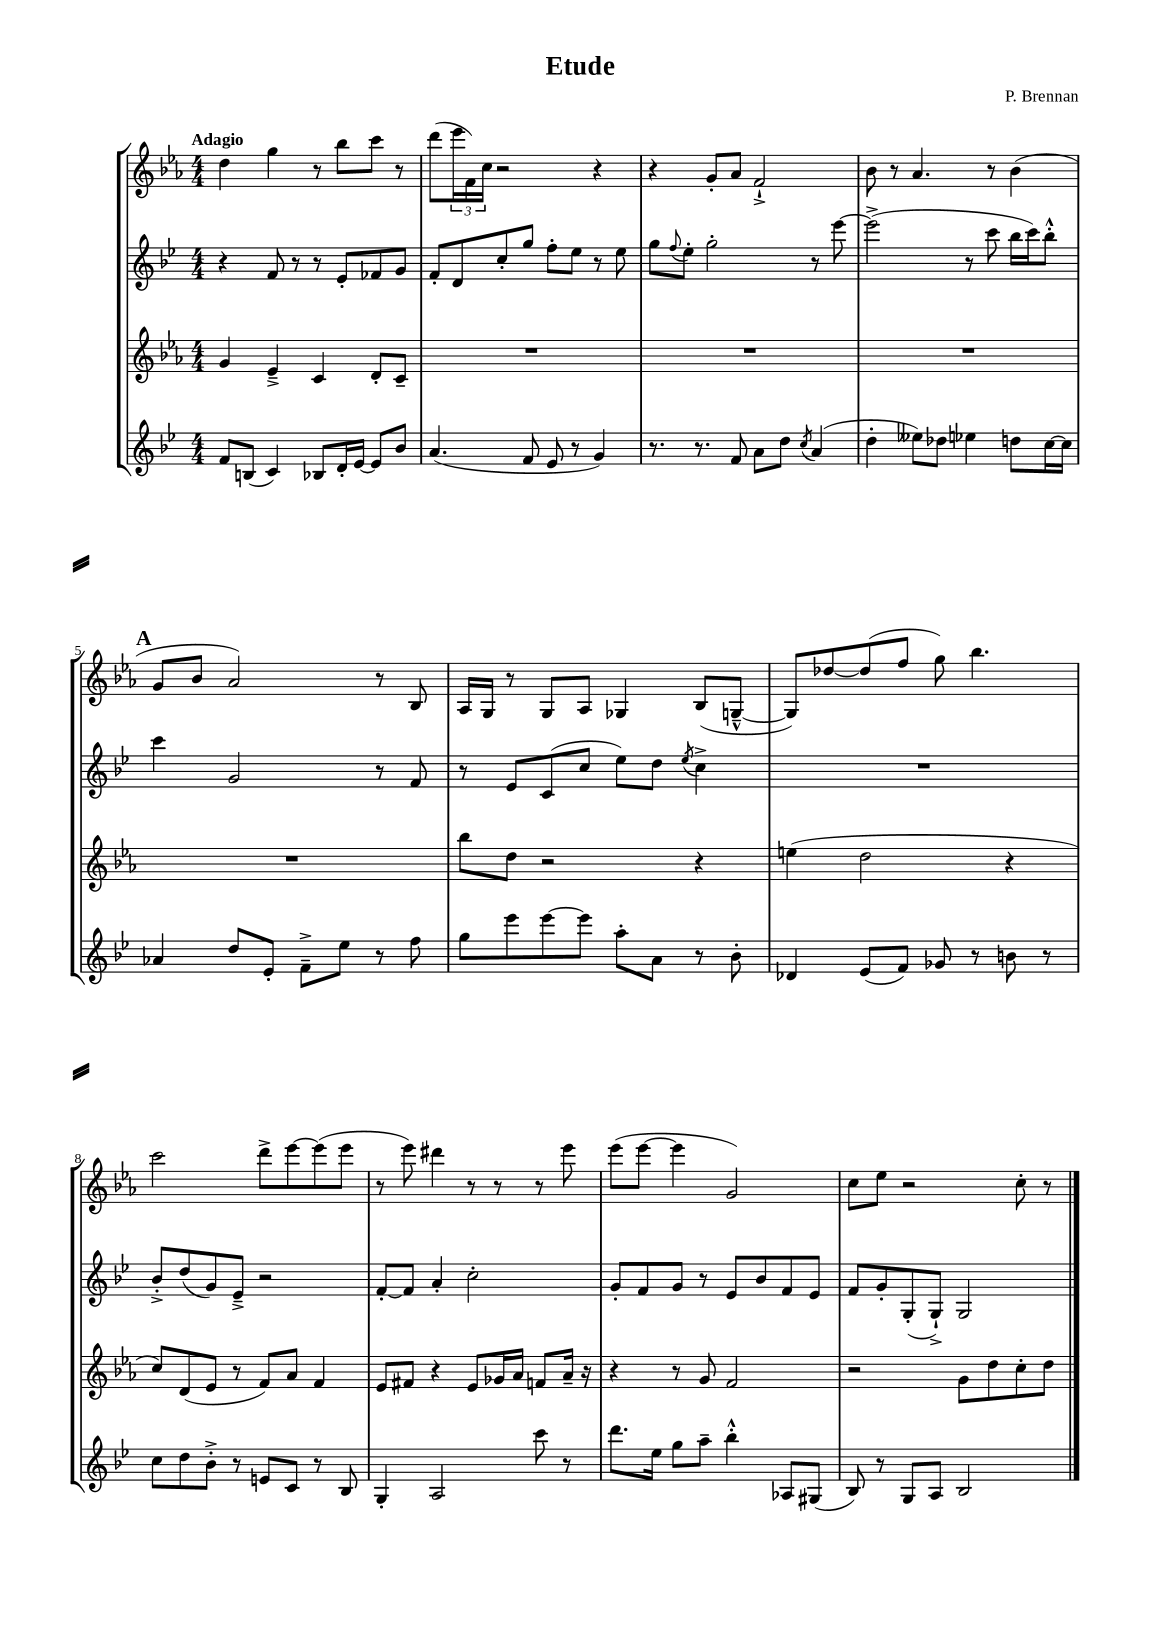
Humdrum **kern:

**kern	**kern	**kern	**kern
*staff4	*staff3	*staff2	*staff1
*clefG2	*clefG2	*clefG2	*clefG2
*k[b-e-]	*k[b-e-a-]	*k[b-e-]	*k[b-e-a-]
*M4/4	*M4/4	*M4/4	*M4/4
8f	4g	4r	4dd
(8B	.	.	.
4c)	4e-~^	8f	4gg
.	.	8r	.
8B-	4c	8r	8r
16d'	.	8e-'	8bb-
[16e-	.	.	.
8e-]	8d'	8f-	8ccc
8b-	8c~	8g	8r
=	=	=	=
(4.a	1r	8f'	(8ddd
.	.	8d	24eee-
.	.	.	24f)
.	.	.	24cc
.	.	8cc'	2r
8f	.	8gg	.
8e-	.	8ff'	.
8r	.	8ee-	.
4g)	.	8r	4r
.	.	8ee-	.
=	=	=	=
8.r	1r	8gg	4r
.	.	8qqff	.
.	.	8ee-'	.
8.r	.	.	.
.	.	2gg'	8g'
8f	.	.	8a-
8a	.	.	2f`^
8dd	.	.	.
8qcc	.	.	.
(4a	.	8r	.
.	.	[8eee-	.
=	=	=	=
4dd'	1r	(2eee-^]	8b-
.	.	.	8r
8ee--)	.	.	4.a-
8dd-	.	.	.
4ee-	.	8r	.
.	.	8ccc	8r
8dd	.	16bb-	(4b-
.	.	16ccc)	.
[16cc	.	8bb-'^^	.
16cc]	.	.	.
=	=	=	=
4a-	1r	4ccc	8g
.	.	.	8b-
8dd	.	2g	2a-)
8e-'	.	.	.
8f~^	.	.	.
8ee-	.	.	.
8r	.	8r	8r
8ff	.	8f	8B-
=	=	=	=
8gg	8bb-	8r	16A-
.	.	.	16G
8eee-	8dd	8e-	8r
[8eee-	2r	(8c	8G
8eee-]	.	8cc	8A-
8aa'	.	8ee-)	4G-
8a	.	8dd	.
.	.	8qee-	.
8r	4r	4cc^	(8B-
8b-'	.	.	[8G~^^
=	=	=	=
4d-	(4ee	1r	8G])
.	.	.	[8dd-
(8e-	2dd	.	(8dd-]
8f)	.	.	8ff
8g-	.	.	8gg)
8r	.	.	4.bb-
8b	4r	.	.
8r	.	.	.
=	=	=	=
8cc	8cc)	8b-'^	2ccc
8dd	(8d	(8dd	.
8b-'^	8e-	8g)	.
8r	8r	8e-~^	.
8e	8f)	2r	8ddd^
8c	8a-	.	[8eee-
8r	4f	.	(8eee-]
8B-	.	.	8eee-
=	=	=	=
4G'	8e-	[8f'	8r
.	8f#	8f]	8eee-)
2A	4r	4a'	4ddd#
.	8e-	2cc'	8r
.	16g-	.	8r
.	16a-	.	.
8ccc	8f	.	8r
8r	16a-~	.	8eee-
.	16r	.	.
=	=	=	=
8.ddd	4r	8g'	(8eee-
.	.	8f	[8eee-
16ee-	.	.	.
8gg	8r	8g	4eee-]
8aa~	8g	8r	.
4bb-'^^	2f	8e-	2g)
.	.	8b-	.
8A-	.	8f	.
(8G#	.	8e-	.
=	=	=	=
8B-)	2r	8f	8cc
8r	.	8g'	8ee-
8G	.	(8G'	2r
8A	.	8G`^)	.
2B-	8g	2G	.
.	8dd	.	.
.	8cc'	.	8cc'
.	8dd	.	8r
==	==	==	==
*-	*-	*-	*-
